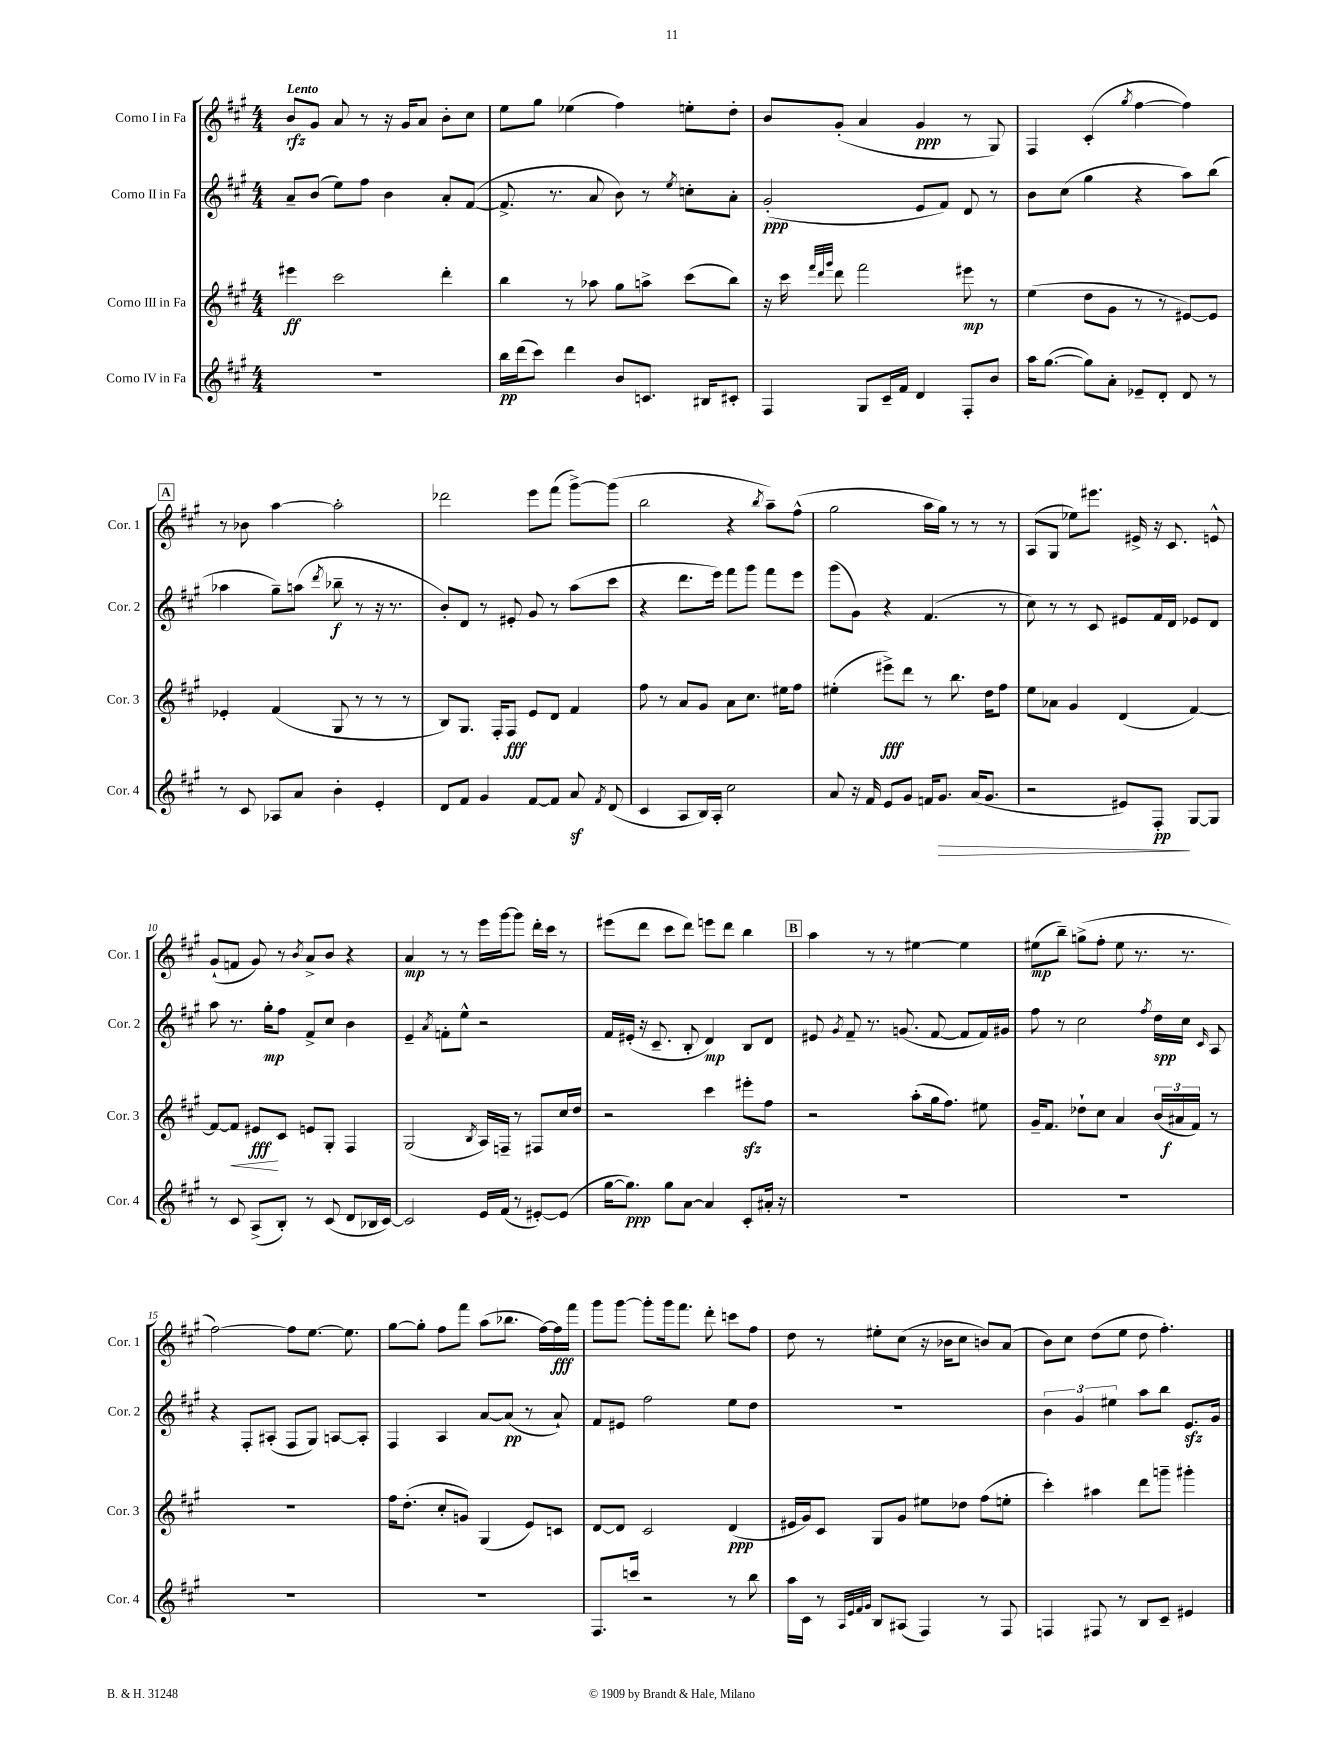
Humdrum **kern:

**kern	**dynam	**kern	**dynam	**kern	**dynam	**kern	**dynam
*part4	*part4	*part3	*part3	*part2	*part2	*part1	*part1
*staff4	*staff4	*staff3	*staff3	*staff2	*staff2	*staff1	*staff1
*I"Corno IV in Fa	*	*I"Corno III in Fa	*	*I"Corno II in Fa	*	*I"Corno I in Fa	*
*I'Cor. 4	*	*I'Cor. 3	*	*I'Cor. 2	*	*I'Cor. 1	*
*clefG2	*	*clefG2	*	*clefG2	*	*clefG2	*
*k[f#c#g#]	*	*k[f#c#g#]	*	*k[f#c#g#]	*	*k[f#c#g#]	*
*M4/4	*	*M4/4	*	*M4/4	*	*M4/4	*
=1	=1	=1	=1	=1	=1	=1	=1
!	!	!	!	!	!	!LO:TX:a:B:t=Lento	!
1r	.	4eee#X\	ff	8a~/L	.	8b/L	rfz
.	.	.	.	(8b/J	.	8g#/J	.
.	.	2ccc#\	.	8ee\L)	.	8a/	.
.	.	.	.	8ff#\J	.	8r	.
.	.	.	.	4b\	.	16r	.
.	.	.	.	.	.	16g#/KL	.
.	.	.	.	.	.	8a/J	.
.	.	4ddd'\	.	8a'/L	.	8b'\L	.
.	.	.	.	([8f#/J	.	8cc#\J	.
=2	=2	=2	=2	=2	=2	=2	=2
16bb\LL	pp	4bb\	.	8.f#^/]	.	8ee\L	.
(16ddd\J	.	.	.	.	.	.	.
8ccc#\J)	.	.	.	.	.	8gg#\J	.
.	.	.	.	8.r	.	.	.
4ddd\	.	8r	.	.	.	(4ee-X\	.
.	.	8aa-X\	.	8a/	.	.	.
8b/L	.	8gg#\L	.	8b\)	.	4ff#\)	.
8.cn/J	.	8aan^\J	.	8r	.	.	.
.	.	.	.	8qee/	.	.	.
.	.	(8ccc#\L	.	8ccn'\L	.	8een'\L	.
16B#X/KL	.	.	.	.	.	.	.
8c#X'/J	.	8bb\J)	.	8a'\J	.	8dd'\J	.
=3	=3	=3	=3	=3	=3	=3	=3
4F#/	.	16r	.	(2g#'/	ppp	8b/L	.
.	.	16ccc#\	.	.	.	.	.
.	.	32qqfff#/LLL	.	.	.	.	.
.	.	32qqddd/	.	.	.	.	.
.	.	32qqggg#/JJJ	.	.	.	.	.
.	.	8ddd\	.	.	.	(8g#'/J	.
8G#/L	.	2fff#\	.	.	.	4a/	.
16c#~/L	.	.	.	.	.	.	.
16f#/JJ	.	.	.	.	.	.	.
4d/	.	.	.	8e/L	.	4g#/	ppp
.	.	.	.	8f#/J)	.	.	.
8F#'/L	.	8eee#X\	mp	8d/	.	8r	.
8b/J	.	8r	.	8r	.	8G#/)	.
=4	=4	=4	=4	=4	=4	=4	=4
16aa\KL	.	(4ee\	.	8b\L	.	4F#/	.
([8.gg#\J	.	.	.	.	.	.	.
.	.	.	.	(8cc#\J	.	.	.
8gg#\L])	.	8dd\L	.	4gg#\	.	(4c#'/	.
8a'\J	.	8g#\J	.	.	.	.	.
.	.	.	.	.	.	8qgg#/	.
8e-X~/L	.	8r	.	4r	.	[4ff#\	.
8d'/J	.	8r	.	.	.	.	.
8d/	.	[8e#X/L)	.	8aa\L)	.	4ff#\])	.
8r	.	8e#/J]	.	(8bb\J	.	.	.
!!LO:LB:g=z
!!LO:REH:place=s1:t=A
=5	=5	=5	=5	=5	=5	=5	=5
8r	.	4e-X'/	.	4aa-X\	.	8r	.
8c#/	.	.	.	.	.	8b-X\	.
8A-X/L	.	(4f#/	.	8gg#~\L)	.	[4aa\	.
8a/J	.	.	.	(8aan\J	.	.	.
.	.	.	.	8qddd/	.	.	.
4b'\	.	8G#/	.	8bb-X~\	f	2aa'\]	.
.	.	8r	.	8r	.	.	.
4e'/	.	8r	.	16r	.	.	.
.	.	.	.	8.r	.	.	.
.	.	8r	.	.	.	.	.
=6	=6	=6	=6	=6	=6	=6	=6
8d/L	.	8B/L)	.	8b'/L)	.	2ddd-X\	.
8f#/J	.	8.G#/J	.	8d/J	.	.	.
4g#/	.	.	.	8r	.	.	.
.	.	16F#'/KL	.	.	.	.	.
.	.	8F#/J	fff	8e#X'/	.	.	.
[8f#/L	.	8e/L	.	8g#/	.	8eee\L	.
8f#/J]	.	8d/J	.	8r	.	(8fff#\J	.
8az/	.	4f#/	.	(8aa\L	.	[8ggg#^\L)	.
8qf#/	.	.	.	.	.	.	.
(8d/	.	.	.	8ccc#\J	.	(8ggg#\J]	.
=7	=7	=7	=7	=7	=7	=7	=7
4c#/	.	8ff#\	.	4r	.	2bb\	.
.	.	8r	.	.	.	.	.
8A/L	.	8a/L	.	8.ddd\L	.	.	.
16B/L)	.	8g#/J	.	.	.	.	.
16A'/JJ	.	.	.	16eee\Jk)	.	.	.
2cc#\	.	8a\L	.	8fff#\L	.	4r	.
.	.	8.cc#\J	.	8ggg#\J	.	.	.
.	.	.	.	.	.	8qbb/	.
.	.	.	.	8fff#\L	.	8aa~\L)	.
.	.	16ee#X\KL	.	.	.	.	.
.	.	8ff#\J	.	8eee\J	.	(8ff#^^\J	.
=8	=8	=8	=8	=8	=8	=8	=8
8a/	.	(4ee#X'\	.	(8ggg#\L	.	2gg#\	.
16r	.	.	.	8g#\J)	.	.	.
16f#/	.	.	.	.	.	.	.
8e/L	.	8eee#X^\L)	fff	4r	.	.	.
8g#/J	.	8ddd\J	.	.	.	.	.
16fn/KL	.	8r	.	(4.f#/	.	16aa\LL	.
!	!LO:HP:b	!	!	!	!	!	!
8.g#/J	>	.	.	.	.	16gg#\JJ)	.
.	.	8.bb\	.	.	.	8r	.
(16a/KL	.	.	.	.	.	8r	.
8.g#/J	.	16dd\KL	.	.	.	.	.
.	.	8ff#\J	.	8r	.	8r	.
=9	=9	=9	=9	=9	=9	=9	=9
2r	.	8ee\L	.	8cc#\)	.	(8A/L	.
.	.	8a-X\J	.	8r	.	8G#/J	.
.	.	4g#/	.	8r	.	8ee-X\L)	.
.	.	.	.	8c#/	.	8.eee#X\J	.
8e#X/L)	.	(4d/	.	8e#X/L	.	.	.
.	.	.	.	.	.	16e#X^/	.
8F#'/J	pp	.	.	16f#/L	.	16r	.
.	.	.	.	16d/JJ	.	8.c#/	.
[8G#/L	]	[4f#/)	.	8e-X/L	.	.	.
8G#/J]	.	.	.	8d/J	.	8en^^/	.
!!LO:LB:g=z
=10	=10	=10	=10	=10	=10	=10	=10
8r	.	8f#/L_	.	8aa\	.	(8g#`/L	.
!	!	!	!LO:HP:b	!	!	!	!
8c#/	.	8f#/J]	<	8.r	.	8fn/J	.
(8A^/L	.	8e#X/L	fff	.	.	8g#/)	.
.	.	.	.	16gg#'\KL	mp	.	.
8B'/J)	.	8c#/J	[	8ff#\J	.	8r	.
.	.	.	.	.	.	8qb/	.
8r	.	8en/L	.	8f#^/L	.	8a^/L	.
(8c#/	.	8G#'/J	.	8cc#/J	.	8b/J	.
8d/L	.	4F#/	.	4b\	.	4r	.
16B-X/L	.	.	.	.	.	.	.
[16c#/JJ)	.	.	.	.	.	.	.
=11	=11	=11	=11	=11	=11	=11	=11
2c#/]	.	(2G#/	.	4e~/	.	4a/	mp
.	.	.	.	8qa/	.	.	.
.	.	.	.	8fn'\L	.	8r	.
.	.	.	.	8ee^^\J	.	8r	.
.	.	8qB/	.	.	.	.	.
16e/LL	.	16A/LL)	.	2r	.	16eee\LL	.
(16f#/JJ	.	16Fn~/JJ	.	.	.	[16ggg#\J	.
8r	.	8r	.	.	.	8ggg#\J]	.
[8e#X'/L)	.	8F#X/L	.	.	.	16ddd'\LL	.
.	.	.	.	.	.	16ccc#\JJ	.
(8e#/J]	.	16cc#/L	.	.	.	8r	.
.	.	16dd/JJ	.	.	.	.	.
=12	=12	=12	=12	=12	=12	=12	=12
[16gg#\KL	.	2r	.	16f#/LL	.	(8eee#X\L	.
8.gg#\J])	ppp	.	.	(16e#X'/JJ	.	.	.
.	.	.	.	16r	.	8ddd\J	.
.	.	.	.	8.c#~/	.	.	.
8gg#\L	.	.	.	.	.	8ccc#\L	.
[8a\J	.	.	.	8B'/	.	8ddd\J)	.
4a/]	.	4ccc#\	.	4d/)	mp	8eeen\L	.
.	.	.	.	.	.	8ddd\J	.
8c#'/L	.	8eee#Xzz'\L	.	8B/L	.	4bb\	.
16a#X'/Jk	.	8ff#\J	.	8d/J	.	.	.
16r	.	.	.	.	.	.	.
!!LO:REH:place=s1:t=B
=13	=13	=13	=13	=13	=13	=13	=13
1r	.	2r	.	8e#X/	.	4aa\	.
.	.	.	.	8qg#/	.	.	.
.	.	.	.	8f#~/	.	.	.
.	.	.	.	8.r	.	8r	.
.	.	.	.	.	.	8r	.
.	.	.	.	(8.gn/	.	.	.
.	.	(8aa'\L	.	.	.	[4ee#X\	.
.	.	16gg#\k	.	[8f#/	.	.	.
.	.	8.ff#\J)	.	.	.	.	.
.	.	.	.	8f#/L]	.	4ee#\]	.
.	.	8ee#X\	.	16f#/L)	.	.	.
.	.	.	.	16g#X/JJ	.	.	.
=14	=14	=14	=14	=14	=14	=14	=14
1r	.	16g#~/KL	.	8ff#\	.	(8ee#X\L	mp
.	.	8.f#/J	.	.	.	.	.
.	.	.	.	8r	.	8bb~\J)	.
.	.	8dd-X`\L	.	2cc#\	.	(8ggn^\L	.
.	.	8cc#\J	.	.	.	8ff#'\J	.
.	.	4a/	.	.	.	8ee#\	.
.	.	.	.	.	.	8.r	.
.	.	.	.	8qff#/	.	.	.
.	.	(24b/LL	.	16dd\LL	spp	.	.
.	.	24a#X/	f	.	.	.	.
.	.	.	.	16cc#\JJ	.	8.r	.
.	.	24f#/JJ)	.	.	.	.	.
.	.	.	.	16qqc#/	.	.	.
.	.	8r	.	8A/	.	.	.
!!LO:LB:g=z
=15	=15	=15	=15	=15	=15	=15	=15
1r	.	1r	.	4r	.	[2ff#\)	.
.	.	.	.	8F#'/L	.	.	.
.	.	.	.	(8A#X'/J	.	.	.
.	.	.	.	8F#/L	.	8ff#\L]	.
.	.	.	.	8G#/J)	.	[8.ee\J	.
.	.	.	.	[8An/L	.	.	.
.	.	.	.	.	.	8.ee\]	.
.	.	.	.	8A'/J]	.	.	.
=16	=16	=16	=16	=16	=16	=16	=16
1r	.	16ff#\KL	.	4F#/	.	[8gg#\L	.
.	.	(8.dd'\J	.	.	.	.	.
.	.	.	.	.	.	8gg#'\J]	.
.	.	8cc#'/L	.	4A/	.	8ff#\L	.
.	.	8gn/J)	.	.	.	8fff#\J	.
.	.	(4G#/	.	[8a/L	.	(8aa\L	.
.	.	.	.	(8a/J]	pp	8.bb-X\J	.
.	.	8e/L)	.	8r	.	.	.
.	.	.	.	.	.	[16ff#\LL)	.
.	.	8cn/J	.	8a`/)	.	16ff#\]	fff
.	.	.	.	.	.	16fff#\JJ	.
=17	=17	=17	=17	=17	=17	=17	=17
8.F#/L	.	[8d/L	.	8f#/L	.	8ggg#\L	.
.	.	8d/J]	.	8e#X/J	.	[8ggg#\J	.
16cccn/Jk	.	.	.	.	.	.	.
2r	.	2c#/	.	2ff#\	.	8ggg#'\L]	.
.	.	.	.	.	.	16ggg#\k	.
.	.	.	.	.	.	8.fff#\J	.
.	.	.	.	.	.	8ddd'\	.
8r	.	(4d/	ppp	8ee\L	.	8cccn\L	.
8bb\	.	.	.	8dd\J	.	8ff#\J	.
=18	=18	=18	=18	=18	=18	=18	=18
16aa\LL	.	16e#X/LL	.	1r	.	8dd\	.
16c#\JJ	.	16g#/J)	.	.	.	.	.
8r	.	8c#/J	.	.	.	8r	.
32qqA/LLL	.	.	.	.	.	.	.
32qqe/	.	.	.	.	.	.	.
32qqf#/	.	.	.	.	.	.	.
32qqg#/JJJ	.	.	.	.	.	.	.
8B/L	.	8G#/L	.	.	.	8ee#X'\L	.
(8A#X/J	.	8g#/J	.	.	.	(8cc#\J	.
4F#/)	.	8ee#X\L	.	.	.	16r	.
.	.	.	.	.	.	16b-X\KL	.
.	.	8dd-X\J	.	.	.	8cc#\J	.
8r	.	(8ff#\L	.	.	.	8bn/L)	.
8F#/	.	8een'\J	.	.	.	(8a/J	.
=19	=19	=19	=19	=19	=19	=19	=19
4Fn/	.	4ccc#'\)	.	6b\	.	8b\L)	.
.	.	.	.	.	.	8cc#\J	.
.	.	.	.	6g#/	.	.	.
8F#X/	.	4aa#X\	.	.	.	(8dd\L	.
.	.	.	.	6ee#X\	.	.	.
8r	.	.	.	.	.	8ee\J	.
8B/L	.	8ddd\L	.	8aa\L	.	8dd\	.
8c#~/J	.	8gggn~\J	.	8bb\J	.	4.ff#'\)	.
4e#X/	.	4ggg#X'\	.	8.ezz/L	.	.	.
.	.	.	.	16g#/Jk	.	.	.
==	==	==	==	==	==	==	==
*-	*-	*-	*-	*-	*-	*-	*-
